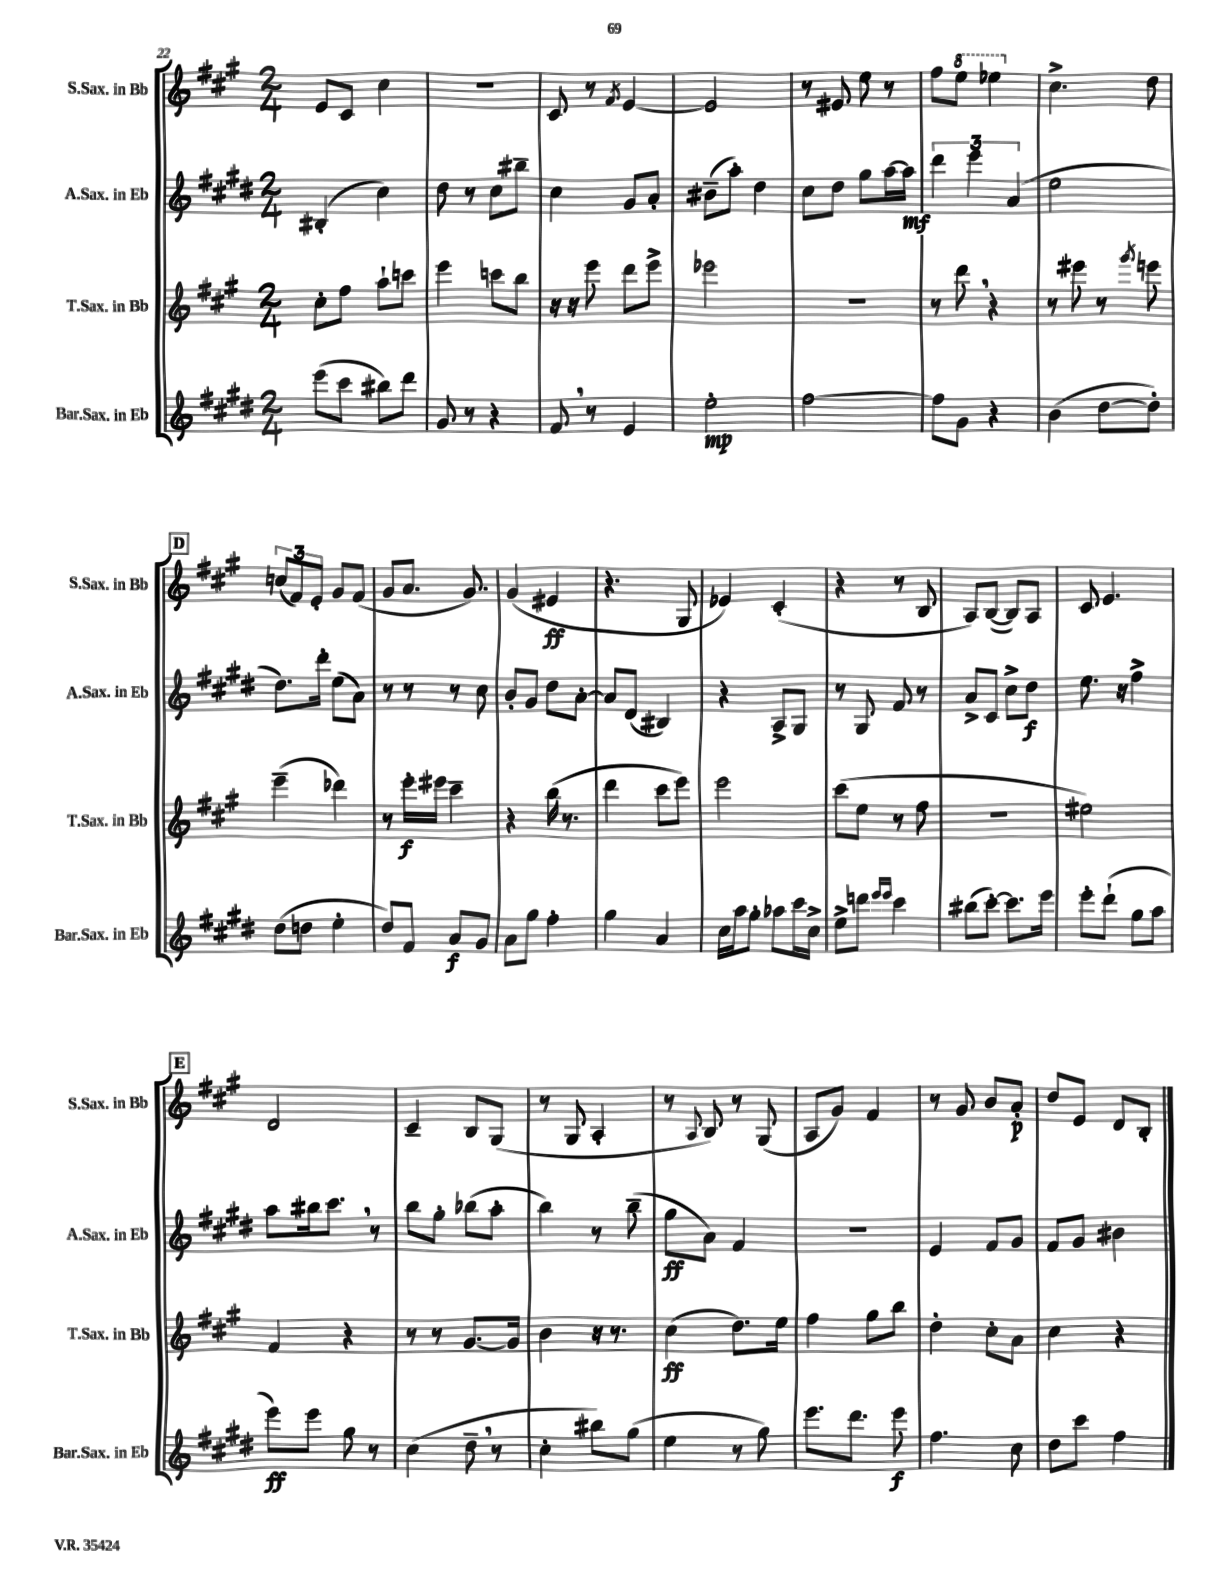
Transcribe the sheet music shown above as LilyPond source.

<<
\new StaffGroup <<
\new Staff = "s0" \with { instrumentName = "S.Sax. in Bb" shortInstrumentName = "S.Sax. in Bb" } {
    \clef treble \key a \major \numericTimeSignature \time 2/4
    \autoBeamOff e'8[ cis'8] cis''4 |
    r2 |
    cis'8 r8 \acciaccatura { fis'8 } e'4~ |
    e'2 |
    r8 eis'8 e''8 r8 |
    fis''8[ \ottava #1 e'''8] ees'''4 \ottava #0 |
    cis''4.-> d''8 |
    \mark \markup { \box "D" } \tuplet 3/2 { c''8[( fis'8) e'8]-. } gis'8[ fis'8]( |
    gis'8[ a'8.] gis'8.) |
    gis'4( eis'4\ff |
    r4. gis8 |
    ees'4) cis'4-.( |
    r4 r8 b8 |
    a8[) b8]~( b8[) a8] |
    cis'8 e'4. |
    \mark \markup { \box "E" } d'2 |
    cis'4-- b8[ gis8]( |
    r8 gis8 a4-. |
    r8 \appoggiatura { a8 } b8) r8 gis8( |
    a8[ gis'8]) fis'4 |
    r8 gis'8 b'8[ a'8]-.\p |
    d''8[ e'8] d'8[ b8]-. \bar "|." |
}
\new Staff = "s1" \with { instrumentName = "A.Sax. in Eb" shortInstrumentName = "A.Sax. in Eb" } {
    \clef treble \key e \major \numericTimeSignature \time 2/4
    \autoBeamOff bis4-.( cis''4) |
    dis''8 r8 cis''8[ bis''8]-- |
    cis''4 gis'8[ a'8]-. |
    bis'8[--( a''8]-.) dis''4 |
    cis''8[ dis''8] gis''8[ a''16~ a''16]\mf |
    \tuplet 3/2 { dis'''4 e'''4 a'4( } |
    e''2 |
    \mark \markup { \box "D" } dis''8.[) dis'''16]-. e''8[( a'8]) |
    r8 r8 r8 cis''8 |
    b'8[-. gis'8] dis''8[ a'8]~-. |
    a'8[ dis'8]( bis4) |
    r4 a8[-> gis8] |
    r8 gis8 fis'8 r8 |
    a'8[-> cis'8] cis''8[-> dis''8]\f |
    e''8. r16 fis''4-> |
    \mark \markup { \box "E" } a''8[ bis''16 cis'''8.] \breathe r8 |
    b''8[ gis''8]-. bes''8[( a''8]-. |
    b''4) r8 b''8--( |
    gis''8[\ff a'8]) fis'4 |
    R2 |
    e'4 fis'8[ gis'8] |
    fis'8[ gis'8] bis'4 \bar "|." |
}
\new Staff = "s2" \with { instrumentName = "T.Sax. in Bb" shortInstrumentName = "T.Sax. in Bb" } {
    \clef treble \key a \major \numericTimeSignature \time 2/4
    \autoBeamOff cis''8[-. fis''8] a''8[-! c'''8] |
    e'''4 c'''8[ b''8] |
    r16 r16 e'''8 d'''8[ e'''8]-> |
    ees'''2 |
    R2 |
    r8 d'''8 \breathe r4 |
    r8 eis'''8 r8 \acciaccatura { gis'''8 } e'''8 |
    \mark \markup { \box "D" } e'''4--( des'''4) |
    r8 e'''16[-.\f eis'''16] cis'''4-- |
    r4 b''16( r8. |
    d'''4 cis'''8[ e'''8]) |
    e'''2 |
    cis'''8[( e''8] r8 fis''8 |
    r2 |
    eis''2) |
    \mark \markup { \box "E" } fis'4 r4 |
    r8 r8 gis'8.[~ gis'16] |
    b'4 r16 r8. |
    cis''4\ff( d''8.[) e''16] |
    fis''4 gis''8[ b''8] |
    d''4-. cis''8[-. a'8] |
    cis''4 r4 \bar "|." |
}
\new Staff = "s3" \with { instrumentName = "Bar.Sax. in Eb" shortInstrumentName = "Bar.Sax. in Eb" } {
    \clef treble \key e \major \numericTimeSignature \time 2/4
    \autoBeamOff e'''8[( cis'''8] bis''8[) dis'''8] |
    gis'8 r8 r4 |
    fis'8 \breathe r8 e'4 |
    e''2-.\mp |
    fis''2~ |
    fis''8[ gis'8] r4 |
    b'4( dis''8[~ dis''8]-.) |
    \mark \markup { \box "D" } dis''8[( d''8] e''4-. |
    dis''8[) fis'8] a'8[\f gis'8] |
    a'8[ gis''8] fis''4-. |
    gis''4 a'4 |
    cis''16[ a''16 gis''8]-. aes''8[ cis'''16 cis''16]-> |
    e''8[-> d'''8] \grace { e'''16[ e'''16] } cis'''4 |
    bis''8[( cis'''8]~-.) cis'''8.[ e'''16] |
    e'''8[-. dis'''8]-!( gis''8[ a''8] |
    \mark \markup { \box "E" } e'''8[\ff) e'''8] gis''8 r8 |
    cis''4( dis''8-- \breathe r8 |
    cis''4-. bis''8[) gis''8]( |
    e''4 r8 gis''8) |
    e'''8.[ dis'''8.] e'''8\f |
    fis''4. cis''8 |
    dis''8[ cis'''8] fis''4 \bar "|." |
}
>>
>>
\layout { \context { \Score currentBarNumber = #22 } }
